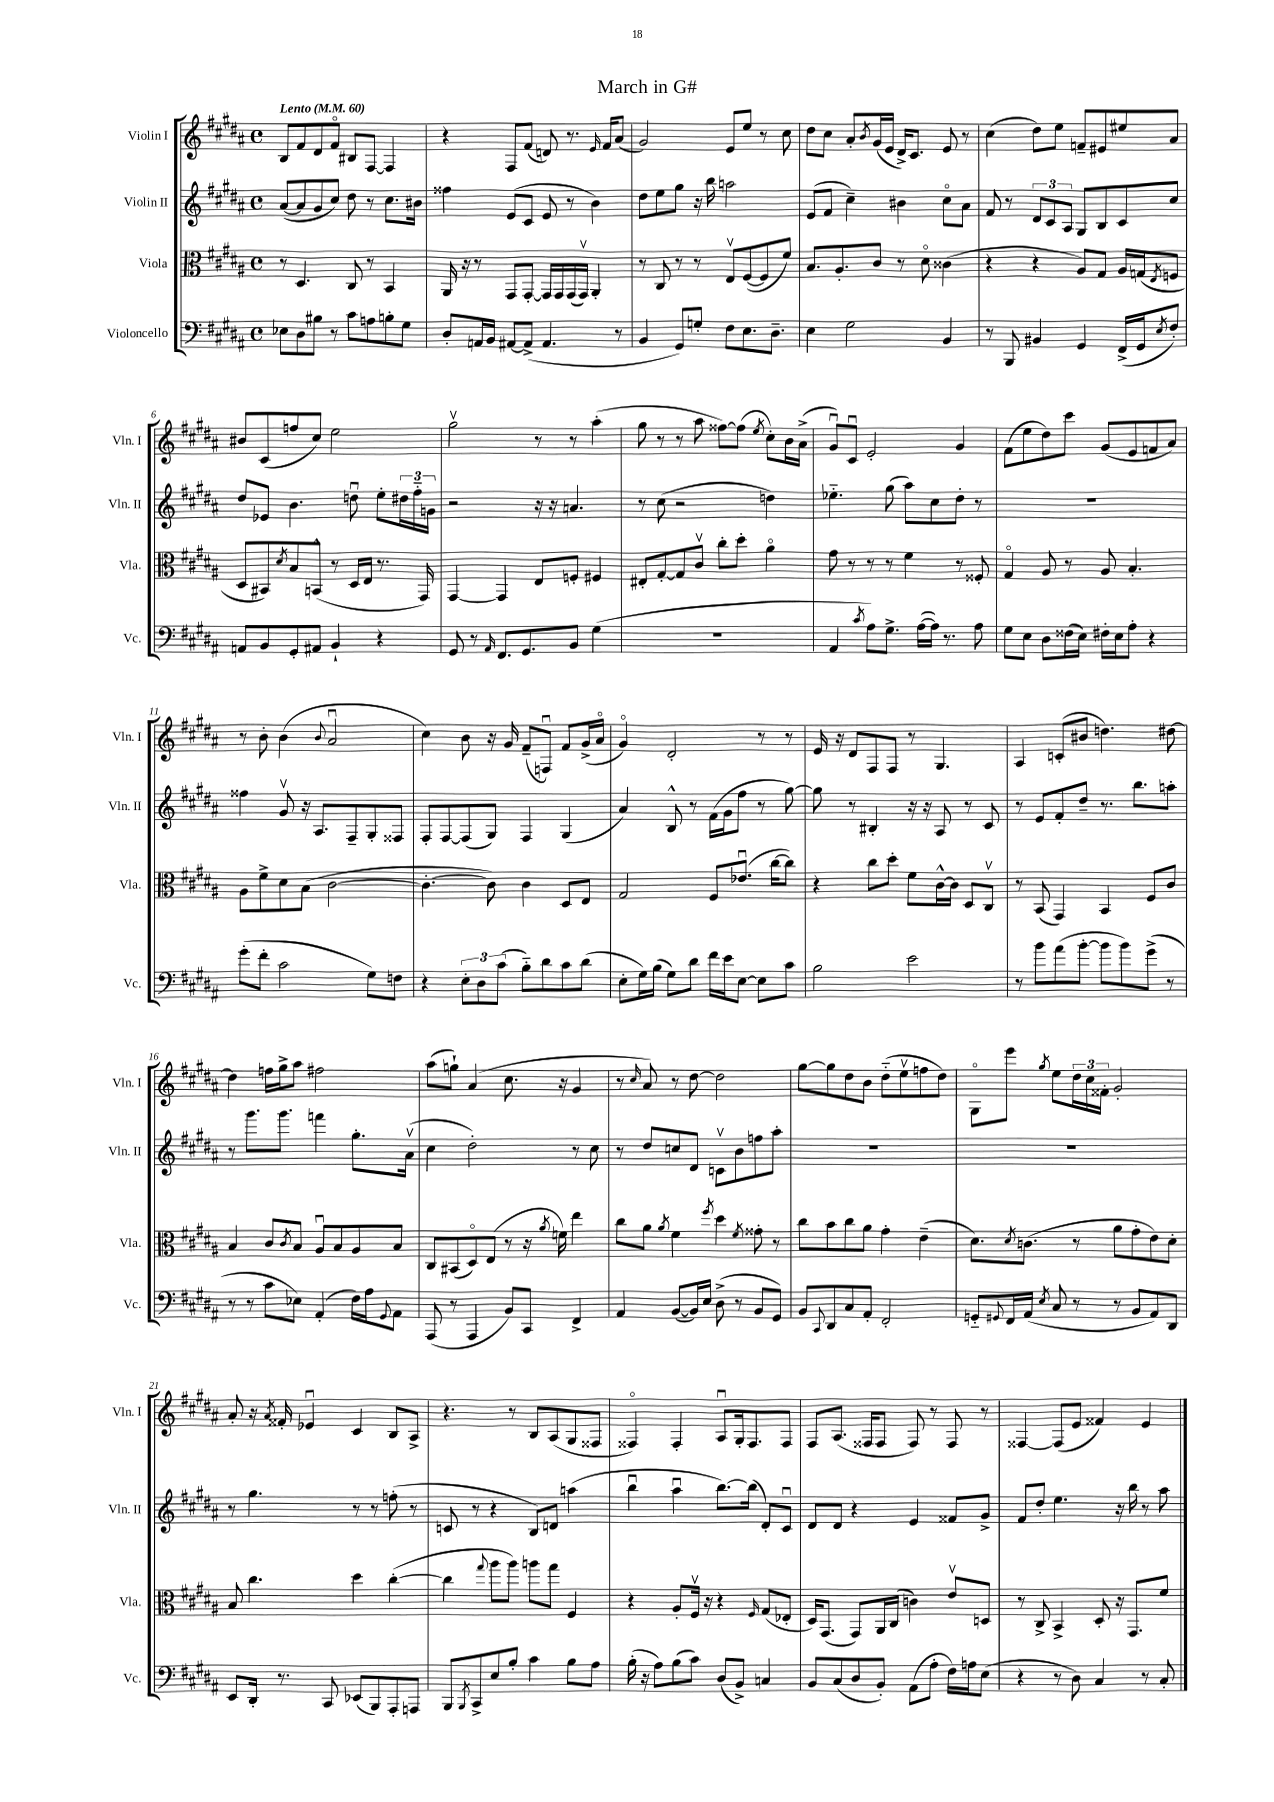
\header { title = "March in G#" }
<<
\new StaffGroup <<
\new Staff = "s0" \with { instrumentName = "Violin I" shortInstrumentName = "Vln. I" } {
    \clef treble \key b \major \defaultTimeSignature \time 4/4 \tempo "Lento" 4 = 60
    b8 fis'8 dis'8 fis'8\flageolet bis8 fis8~ fis4 |
    r4 fis8 fis'8( d'8) r8. \grace { e'16 } fis'16 ais'8( |
    gis'2) e'8 e''8 r8 cis''8 |
    dis''8 cis''8 ais'8-. \acciaccatura { b'8 } gis'16( e'16 dis'16->) cis'8. e'8 r8 |
    cis''4( dis''8) e''8 f'8-- eis'8 eis''8 ais'8 |
    bis'8 cis'8( f''8 cis''8) e''2 |
    gis''2\upbow r8 r8 ais''4-.( |
    gis''8 r8 r8 ais''8 fisis''8~) fisis''8( \acciaccatura { e''8 } cis''8-.) b'16 ais'16->( |
    gis'8\downbow) cis'8\downbow e'2-. gis'4 |
    fis'8( e''8 dis''8) cis'''8 gis'8( e'8 f'8 ais'8) |
    r8 b'8-. b'4( \appoggiatura { b'8 } ais'2\downbow |
    cis''4) b'8 r16 gis'16 fis'8--( f8\downbow) fis'8 gis'16->( ais'16\flageolet |
    gis'4\flageolet) dis'2-. r8 r8 |
    e'16 r16 dis'8 fis8 fis8 r8 gis4. |
    ais4 c'8-.( bis'8 d''4.) dis''8~ |
    dis''4 f''16 gis''16-> ais''8 fis''2 |
    ais''8( g''8-!) ais'4( cis''8. r16 gis'4 |
    r8 \grace { cis''16 } ais'8) r8 dis''8~ dis''2 |
    gis''8~ gis''8 dis''8 b'8 dis''8-_( e''8\upbow f''8 dis''8) |
    gis8\flageolet e'''8 \acciaccatura { gis''8 } e''8 \tuplet 3/2 { dis''16 cis''16 fisis'16-. } gis'2-. |
    ais'8-. r16 \acciaccatura { ais'8 } fisis'16-. ees'4\downbow cis'4 b8 ais8-> |
    r4. r8 b8 ais8( gis8 fisis8 |
    fisis4\flageolet) fisis4-. ais8\downbow gis16-. fisis8. fisis8 |
    fis8 ais8.( fisis16 fisis8 fisis8) r8 fisis8 r8 |
    fisis4~ fisis8( e'8 fisis'4) e'4 \bar "|." |
}
\new Staff = "s1" \with { instrumentName = "Violin II" shortInstrumentName = "Vln. II" } {
    \clef treble \key b \major \defaultTimeSignature \time 4/4
    ais'8~( ais'8 gis'8 cis''8) dis''8 r8 cis''8. bis'16 |
    fisis''4 e'8( cis'8 e'8 r8 b'4) |
    dis''8 e''8 gis''8 r16 b''16 a''2 |
    e'8( fis'8 cis''4--) bis'4 cis''8\flageolet ais'8 |
    fis'8 r8 \tuplet 3/2 { dis'8 cis'8 ais8 } gis8 b8 cis'8 cis''8 |
    dis''8 ees'8 b'4. d''8\downbow e''8-. \tuplet 3/2 { dis''16 fis''16-_ g'16 } |
    r2 r16 r16 a'4. |
    r8 cis''8( r2 d''4) |
    ees''4.-_ gis''8( ais''8) cis''8 dis''8-. r8 |
    R1 |
    fisis''4 gis'8\upbow r16 ais8. fis8-- gis8-. fisis8 |
    fis8-. fis8~ fis8( gis8) fis4 gis4( |
    ais'4) b8-^ r8 fis'16( gis'16 fis''8 r8 gis''8~) |
    gis''8 r8 bis4-. r16 r16 ais8 r8 cis'8 |
    r8 e'8 fis'8-. dis''8-- r8. b''8. a''8-. |
    r8 gis'''8. gis'''8. f'''4 gis''8.-. ais'16\upbow( |
    cis''4 dis''2-.) r8 cis''8 |
    r8 dis''8 c''8 dis'8 c'8\upbow b'8 f''8 ais''8-. |
    R1 |
    R1 |
    r8 gis''4. r8 r8 f''8-.( r8 |
    c'8 r8 r4 b8) d'8 a''4( |
    b''4\downbow ais''4\downbow b''8.~) b''16( dis'8-.) cis'8\downbow |
    dis'8 dis'8 r4 e'4 fisis'8 gis'8-> |
    fis'8 dis''8-. e''4. r16 b''16 r8 ais''8 \bar "|." |
}
\new Staff = "s2" \with { instrumentName = "Viola" shortInstrumentName = "Vla." } {
    \clef alto \key b \major \defaultTimeSignature \time 4/4
    r8 dis4. cis8 r8 b,4 |
    ais,16 r16 r8 gis,8 gis,8~-. gis,16 gis,16 gis,16( gis,16\upbow) ais,4-. |
    r8 cis8 r8 r8 e8\upbow fis8~( fis8 fis'8) |
    b8. ais8.-. cis'8 r8 dis'8\flageolet cisis'4( |
    r4 r4 ais8) gis8 ais16 g16( \acciaccatura { e8 } f8 |
    dis8 bis,8) \acciaccatura { dis'8 } b8 b,8-^( r8 dis16 e16 r8. gis,16) |
    gis,4~ gis,4 e8 f8-. fis4 |
    eis8-. gis8~-. gis8 cis'8\upbow cis''8-. dis''8-. ais'4\flageolet |
    gis'8 r8 r8 r8 fis'4 r8 fisis8-. |
    gis4\flageolet ais8 r8 ais8 b4.-. |
    ais8 fis'8-> dis'8 b8( cis'2~ |
    cis'4.~-. cis'8) cis'4 dis8 e8 |
    gis2 fis8 ees'8.\downbow( cis''16~ cis''8) |
    r4 cis''8 dis''8-. fis'8 cis'16~-^ cis'16 dis8 cis8\upbow |
    r8 b,8( gis,4) b,4 fis8 cis'8 |
    b4 cis'8 \acciaccatura { cis'8 } b8 ais8\downbow b8 ais8 b8 |
    cis8 bis,8( dis8\flageolet) e8( r8 r16 \acciaccatura { ais'8 } f'16) e''4 |
    cis''8 ais'8 \acciaccatura { ais'8 } fis'4 \acciaccatura { fis''8 } dis''4 \acciaccatura { fis'8 } gisis'8-. r8 |
    cis''8 b'8 cis''8 ais'8 gis'4-. e'4--( |
    dis'8.) \acciaccatura { dis'8 } c'8.( r8 ais'8 gis'8-. e'8) dis'8-. |
    b8 cis''4. dis''4 cis''4~-.( |
    cis''4 \appoggiatura { gis''8 } ais''8 ais''8) a''8 gis''8 fis4 |
    r4 ais8-. fis16\upbow r16 r4 \grace { fis16 } gis8( ees8-. |
    dis16) gis,8.( gis,8) ais,16 cis16( c'4) e'8\upbow d8 |
    r8 cis8-> b,4-> dis8-. r16 gis,8. fis'8 \bar "|." |
}
\new Staff = "s3" \with { instrumentName = "Violoncello" shortInstrumentName = "Vc." } {
    \clef bass \key b \major \defaultTimeSignature \time 4/4
    ees8 dis8 bis8 r8 cis'8 a8 b8-. gis8 |
    dis8-. a,16 b,16 ais,8~ ais,8->( ais,4. r8 |
    b,4 gis,8) g8-. fis8 e8. dis8.-- |
    e4 gis2 b,4 |
    r8 b,,8 bis,4 gis,4 fis,16->( gis,16 \acciaccatura { e8 } fis8-.) |
    a,8 b,8 gis,8-. ais,8 b,4-! r4 |
    gis,8 r8 \grace { ais,16 } fis,8. gis,8. b,8 gis4( |
    R1 |
    ais,4 \acciaccatura { cis'8 } ais8) gis8.-> ais16~( ais16) r8. ais8 |
    gis8 e8 dis8 fisis16( e16) fis16-. e16 ais8-. r4 |
    gis'8-.( fis'8-. cis'2 gis8) f8 |
    r4 \tuplet 3/2 { e8-. dis8 cis'8( } b8-_) dis'8 cis'8 dis'8( |
    e8-. gis16) b16( gis8) dis'8 fis'16 e'16 e8~ e8 cis'8 |
    b2 e'2 |
    r8 b'8 ais'8( b'8~-. b'8 b'8) gis'8->( r8 |
    r8 r8 cis'8 ees8) ais,4-.( fis16) ais16 \appoggiatura { gis,8 } ais,8 |
    ais,,8( r8 ais,,4 b,8) cis,8 fis,4-> |
    ais,4 b,8~( b,16) e16 dis8->( r8 b,8 gis,8) |
    b,8 \appoggiatura { cis,8 } dis,8 cis8 ais,8-. fis,2-. |
    g,8-_ \appoggiatura { gis,8 } fis,16 ais,16( \acciaccatura { e8 } cis8 r8 r8 b,8 ais,8) dis,8 |
    e,8 dis,16-. r8. cis,8 ees,8( b,,8) ais,,8-. a,,8 |
    b,,8 \acciaccatura { b,,8 } cis,8-> e8 b8-. cis'4 b8 ais8 |
    b16-.( r16 ais8) b8( cis'8) dis8( b,8->) c4 |
    b,8 cis8( dis8 b,8-.) ais,8( ais8-. fis16) a16 e8( |
    r4 r8 dis8) cis4 r8 cis8-. \bar "|." |
}
>>
>>
